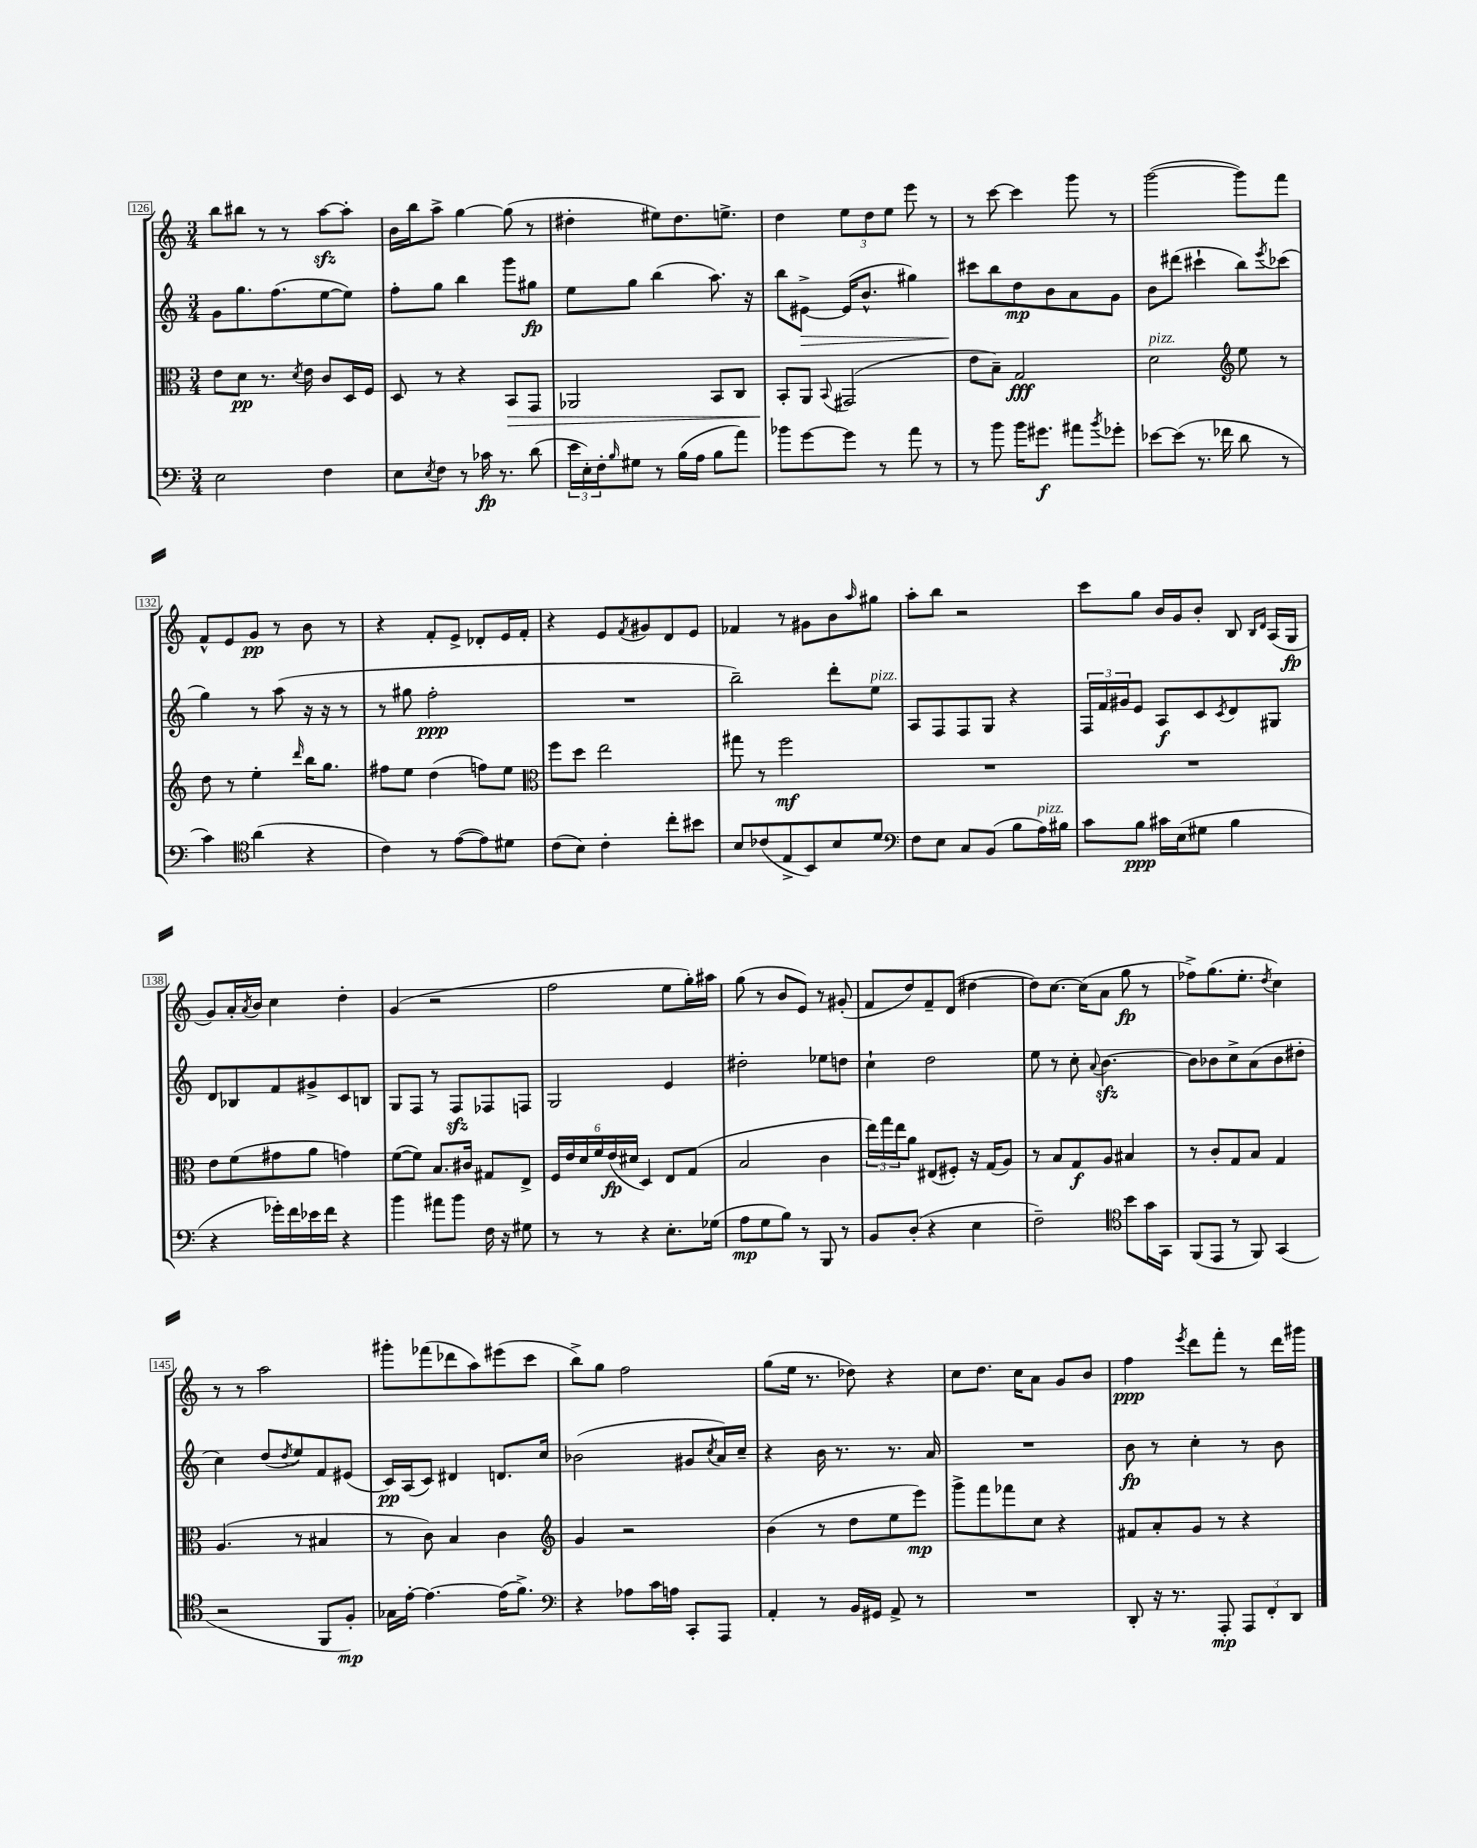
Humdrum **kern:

**kern	**dynam	**kern	**dynam	**kern	**dynam	**kern	**dynam
*part4	*part4	*part3	*part3	*part2	*part2	*part1	*part1
*staff4	*staff4	*staff3	*staff3	*staff2	*staff2	*staff1	*staff1
*clefF4	*	*clefC3	*	*clefG2	*	*clefG2	*
*k[]	*	*k[]	*	*k[]	*	*k[]	*
*M3/4	*	*M3/4	*	*M3/4	*	*M3/4	*
=126	=126	=126	=126	=126	=126	=126	=126
2E\	.	8e\L	.	8g\L	.	8bb\L	.
.	.	8d\J	pp	8.gg\	.	8bb#X\J	.
.	.	8.r	.	.	.	8r	.
.	.	.	.	(8.ff\	.	.	.
.	.	.	.	.	.	8r	.
.	.	8qd/	.	.	.	.	.
.	.	16e\	.	.	.	.	.
4F\	.	8c/L	.	[8ee\	.	[8aazz\L	.
.	.	16D/L	.	8ee\J])	.	8aa'\J]	.
.	.	16F/JJ	.	.	.	.	.
=127	=127	=127	=127	=127	=127	=127	=127
8E\L	.	8D/	.	8ff'\L	.	16b\LL	.
.	.	.	.	.	.	16bb\J	.
8qE/	.	.	.	.	.	.	.
8F\J	.	8r	.	8gg\J	.	8aa^\J	.
8r	.	4r	.	4bb\	.	[4gg\	.
16c-X\	fp	.	.	.	.	.	.
8.r	.	.	.	.	.	.	.
!	!	!	!LO:HP:b	!	!	!	!
.	.	8BB/L	>	8ggg\L	.	(8gg\]	.
(8d\	.	8GG/J	.	8gg#X\J	fp	8r	.
=128	=128	=128	=128	=128	=128	=128	=128
24e\LL	.	2AA-X/	.	8ee\L	.	4dd#X'\	.
24E'\)	.	.	.	.	.	.	.
24F'\J	.	.	.	.	.	.	.
16qqB/	.	.	.	.	.	.	.
8G#X\J	.	.	.	8gg\J	.	.	.
8r	.	.	.	(4bb\	.	8ee#X\L)	.
(16B\LL	.	.	.	.	.	8.dd#\	.
16A\JJ	.	.	.	.	.	.	.
8B\L	.	8BB/L	.	8.aa\)	.	.	.
.	.	.	.	.	.	8.een^\J	.
8a\J)	.	8C/J	.	.	.	.	.
.	.	.	.	16r	.	.	.
=129	=129	=129	=129	=129	=129	=129	=129
8b-X\L	.	8BB'/L	.	8bb\L	.	4dd\	.
!	!	!	!	!	!LO:HP:b	!	!
[8g\	.	8AA/J	]	[8e#X^\J	>	.	.
.	.	8qqBB/	.	.	.	.	.
8g\J]	.	(2GG#X/	.	(16e#/KL]	.	12ee\L	.
.	.	.	.	8.b^^/J	.	.	.
.	.	.	.	.	.	12dd\	.
8r	.	.	.	.	.	.	.
.	.	.	.	.	.	12ee\J	.
8a\	.	.	.	4gg#X\)	.	8eee\	.
8r	.	.	.	.	.	8r	.
=130	=130	=130	=130	=130	=130	=130	=130
8r	.	8e\L	.	8ccc#X\L	.	8r	.
8b\	.	8B~\J)	.	8bb\	]	[8ccc\	.
16b\KL	.	2G/	fff	8dd\	mp	4ccc\]	.
8.g#X\J	f	.	.	.	.	.	.
.	.	.	.	8b\	.	.	.
8a#X\L	.	.	.	8a\	.	8ggg\	.
8qb/	.	.	.	.	.	.	.
8g-X'\J	.	.	.	8g\J	.	8r	.
=131	=131	=131	=131	=131	=131	=131	=131
!	!	!LO:TX:a:i:t=pizz.	!	!	!	!	!
[8e-X\L	.	2d\	.	8b\L	.	([2ggg\	.
(8e-\J]	.	.	.	(8ddd#X\J	.	.	.
8.r	.	.	.	4ccc#X`\	.	.	.
16f-X\	.	.	.	.	.	.	.
*	*	*clefG2	*	*	*	*	*
8d\	.	8ee\	.	8bb\L)	.	8ggg\L])	.
.	.	.	.	8qeee/	.	.	.
8r	.	8r	.	(8ccc-X\J	.	8fff\J	.
!!LO:LB:g=z
=132	=132	=132	=132	=132	=132	=132	=132
4c\)	.	8dd\	.	4gg\)	.	8f^^/L	.
.	.	8r	.	.	.	8e/	.
*clefC4	*	*	*	*	*	*	*
(4a\	.	4ee'\	.	8r	.	8g/J	pp
.	.	.	.	(8aa\	.	8r	.
.	.	16qqddd/	.	.	.	.	.
4r	.	16bb\KL	.	16r	.	8b\	.
.	.	8.gg\J	.	16r	.	.	.
.	.	.	.	8r	.	8r	.
=133	=133	=133	=133	=133	=133	=133	=133
4c\)	.	8ff#X\L	.	8r	.	4r	.
.	.	8ee\J	.	8gg#X\	.	.	.
8r	.	(4dd\	.	2ff'\	ppp	8f'/L	.
([8e\L	.	.	.	.	.	8e^/J	.
8e\])	.	8ffn\L)	.	.	.	8d-X'/L	.
8d#X\J	.	8ee\J	.	.	.	16e/L	.
.	.	.	.	.	.	16f'/JJ	.
=134	=134	=134	=134	=134	=134	=134	=134
*	*	*clefC3	*	*	*	*	*
(8c\L	.	8ff\L	.	2.r	.	4r	.
8B\J)	.	8dd\J	.	.	.	.	.
4c'\	.	2ee\	.	.	.	8e/L	.
.	.	.	.	.	.	8qf/	.
.	.	.	.	.	.	8g#X/	.
8cc'\L	.	.	.	.	.	8d/	.
8b#X\J	.	.	.	.	.	8e/J	.
=135	=135	=135	=135	=135	=135	=135	=135
8B/L	.	8gg#X\	.	2bb~\)	.	4f-X/	.
(8c-X/	.	8r	.	.	.	.	.
8E^/	.	2ff\	mf	.	.	8r	.
8BB/)	.	.	.	.	.	8g#X\L	.
8B/	.	.	.	8ddd'\L	.	8b\	.
.	.	.	.	.	.	16qqaa/	.
!	!	!	!	!LO:TX:a:i:t=pizz.	!	!	!
8d/J	.	.	.	8ee\J	.	8gg#X\J	.
=136	=136	=136	=136	=136	=136	=136	=136
*clefF4	*	*	*	*	*	*	*
8F\L	.	2.r	.	8A/L	.	8aa'\L	.
8E\J	.	.	.	8F/	.	8bb\J	.
8C/L	.	.	.	8F/	.	2r	.
(8BB/J	.	.	.	8G/J	.	.	.
8B\L	.	.	.	4r	.	.	.
!LO:TX:a:i:t=pizz.	!	!	!	!	!	!	!
16A\L)	.	.	.	.	.	.	.
16B#X\JJ	.	.	.	.	.	.	.
=137	=137	=137	=137	=137	=137	=137	=137
8c\L	.	2.r	.	24F/LL	.	8ccc\L	.
.	.	.	.	24f/	.	.	.
.	.	.	.	24g#X/J	.	.	.
8B\J	ppp	.	.	8e/J	.	8gg\J	.
16c#X\LL	.	.	.	8A/L	f	16b/LL	.
(16E\J	.	.	.	.	.	16g/J	.
8G#X\J	.	.	.	8c/	.	8b'/J	.
.	.	.	.	8qc/	.	.	.
4B\	.	.	.	8d/	.	8B/	.
.	.	.	.	.	.	16qqB/LL	.
.	.	.	.	.	.	16qqd/JJ	.
.	.	.	.	8G#X/J	.	(16A/LL	.
.	.	.	.	.	.	16G/JJ	fp
!!LO:LB:g=z
=138	=138	=138	=138	=138	=138	=138	=138
4r	.	8e\L	.	8d/L	.	8g/L)	.
.	.	(8f\	.	8B-X/	.	16a'/L	.
.	.	.	.	.	.	8qa/	.
.	.	.	.	.	.	16b/JJ	.
16g-X'\LL)	.	8g#X\	.	8f/	.	4cc\	.
16f\	.	.	.	.	.	.	.
16e-X\	.	8a\J	.	8g#X^/	.	.	.
16f\JJ	.	.	.	.	.	.	.
4r	.	4gn\)	.	8c/	.	4dd'\	.
.	.	.	.	8Bn/J	.	.	.
=139	=139	=139	=139	=139	=139	=139	=139
4b\	.	([8f\L	.	8G/L	.	(4g/	.
.	.	8f\J])	.	8F/J	.	.	.
8a#X\L	.	8.B/L	.	8r	.	2r	.
8b\J	.	.	.	8Fzz/L	.	.	.
.	.	16c#X/Jk	.	.	.	.	.
16F\	.	8G#X/L	.	8F-X/	.	.	.
16r	.	.	.	.	.	.	.
8G#X\	.	8E^/J	.	8Fn/J	.	.	.
=140	=140	=140	=140	=140	=140	=140	=140
8r	.	24F/LL	.	2G/	.	2ff\	.
.	.	24e/	.	.	.	.	.
.	.	24d/	.	.	.	.	.
8r	.	24f/	.	.	.	.	.
.	.	(24e/	fp	.	.	.	.
.	.	24d#X/JJ	.	.	.	.	.
4r	.	4D/)	.	.	.	.	.
8.E'\L	.	8E/L	.	4e/	.	8ee\L	.
.	.	(8G/J	.	.	.	16gg'\L)	.
(16G-X\Jk	.	.	.	.	.	16aa#X\JJ	.
=141	=141	=141	=141	=141	=141	=141	=141
8A\L	mp	2B/	.	2dd#X'\	.	(8gg\	.
8G\	.	.	.	.	.	8r	.
8B\J)	.	.	.	.	.	8b/L	.
8r	.	.	.	.	.	8e/J)	.
8BBB/	.	4c\	.	8ee-X\L	.	8r	.
8r	.	.	.	8ddn\J	.	(8g#X'/	.
=142	=142	=142	=142	=142	=142	=142	=142
8BB/L	.	24ee\LL)	.	4cc`\	.	8f/L	.
.	.	24gg\	.	.	.	.	.
.	.	24ee\J	.	.	.	.	.
(8D'/J	.	8a\J	.	.	.	8dd/)	.
4r	.	(8E#X/L	.	2dd\	.	8f~/	.
.	.	8F#X'/J)	.	.	.	(8d/J	.
4E\	.	16r	.	.	.	[4dd#X\	.
.	.	(16G/KL	.	.	.	.	.
.	.	8A/J)	.	.	.	.	.
=143	=143	=143	=143	=143	=143	=143	=143
2F~\)	.	8r	.	8ee\	.	8dd#\L])	.
.	.	8B/L	.	8r	.	[8.cc\J	.
.	.	8G/	f	8cc'\	.	.	.
.	.	.	.	.	.	(16cc\KL]	.
.	.	.	.	8qqa/	.	.	.
.	.	8A/J	.	[4.bzz\	.	8a\J	.
*clefC4	*	*	*	*	*	*	*
8b\L	.	4B#X/	.	.	.	8gg\	fp
16g\L	.	.	.	.	.	8r	.
16GG\JJ	.	.	.	.	.	.	.
=144	=144	=144	=144	=144	=144	=144	=144
(8FF/L	.	8r	.	8b\L]	.	8ff-X^\L)	.
8EE/J	.	8c'/L	.	8b-X\	.	(8.gg\	.
8r	.	8G/	.	8cc^\	.	.	.
.	.	.	.	.	.	8.ee'\J	.
8FF/)	.	8B/J	.	(8a\	.	.	.
.	.	.	.	.	.	8qdd/	.
(4GG/	.	4G/	.	8b-\	.	4cc\)	.
.	.	.	.	8dd#X'\J	.	.	.
!!LO:LB:g=z
=145	=145	=145	=145	=145	=145	=145	=145
2r	.	(4.A/	.	4cc\)	.	8r	.
.	.	.	.	.	.	8r	.
.	.	.	.	(8dd/L	.	2aa\	.
.	.	.	.	8qdd/	.	.	.
.	.	8r	.	8ee/)	.	.	.
8FF/L	.	4B#X/	.	8f/	.	.	.
8F'/J)	mp	.	.	(8e#X/J	.	.	.
=146	=146	=146	=146	=146	=146	=146	=146
16G-X\LL	.	8r	.	16c/LL)	pp	8ggg#X'\L	.
[16e'\JJ	.	.	.	(16A/J	.	.	.
4.e\_	.	8c\)	.	8c/J)	.	(8fff-X\	.
.	.	4B/	.	4d#X/	.	8ddd-X\	.
.	.	.	.	.	.	8aa\)	.
(16e\KL]	.	4c\	.	8.dn/L	.	(8eee#X\	.
8.f^\J)	.	.	.	.	.	.	.
.	.	.	.	.	.	8ccc\J	.
.	.	.	.	16cc/Jk	.	.	.
=147	=147	=147	=147	=147	=147	=147	=147
*clefF4	*	*clefG2	*	*	*	*	*
4r	.	4g/	.	(2b-X\	.	8bb^\L)	.
.	.	.	.	.	.	8gg\J	.
8A-X\L	.	2r	.	.	.	2ff\	.
16c\L	.	.	.	.	.	.	.
16An\JJ	.	.	.	.	.	.	.
8CC'/L	.	.	.	8g#X/L	.	.	.
.	.	.	.	8qcc/	.	.	.
8AAA/J	.	.	.	16a/L)	.	.	.
.	.	.	.	16cc~/JJ	.	.	.
=148	=148	=148	=148	=148	=148	=148	=148
4AA'/	.	(4b\	.	4r	.	(8gg\L	.
.	.	.	.	.	.	16ee\Jk	.
.	.	.	.	.	.	8.r	.
8r	.	8r	.	16b\	.	.	.
.	.	.	.	8.r	.	.	.
16BB/LL	.	8dd\L	.	.	.	8dd-X\)	.
16GG#X/JJ	.	.	.	.	.	.	.
8AA^/	.	8ee\	.	8.r	.	4r	.
8r	.	8eee\J)	mp	.	.	.	.
.	.	.	.	16a/	.	.	.
=149	=149	=149	=149	=149	=149	=149	=149
2.r	.	8ggg^\L	.	2.r	.	8cc\L	.
.	.	8fff\	.	.	.	8.dd\J	.
.	.	8fff-X\	.	.	.	.	.
.	.	.	.	.	.	16cc\KL	.
.	.	8cc\J	.	.	.	8a\J	.
.	.	4r	.	.	.	8g/L	.
.	.	.	.	.	.	8b/J	.
=150	=150	=150	=150	=150	=150	=150	=150
8DD'/	.	8f#X/L	.	8b\	fp	4ff\	ppp
16r	.	8a'/	.	8r	.	.	.
8.r	.	.	.	.	.	.	.
.	.	.	.	.	.	8qeee/	.
.	.	8g/J	.	4cc'\	.	8ddd\L	.
8AAA'/	mp	8r	.	.	.	8fff'\J	.
12AAA/L	.	4r	.	8r	.	8r	.
12FF'/	.	.	.	.	.	.	.
.	.	.	.	8b\	.	16ddd\LL	.
12DD/J	.	.	.	.	.	.	.
.	.	.	.	.	.	16ggg#X\JJ	.
==	==	==	==	==	==	==	==
*-	*-	*-	*-	*-	*-	*-	*-
